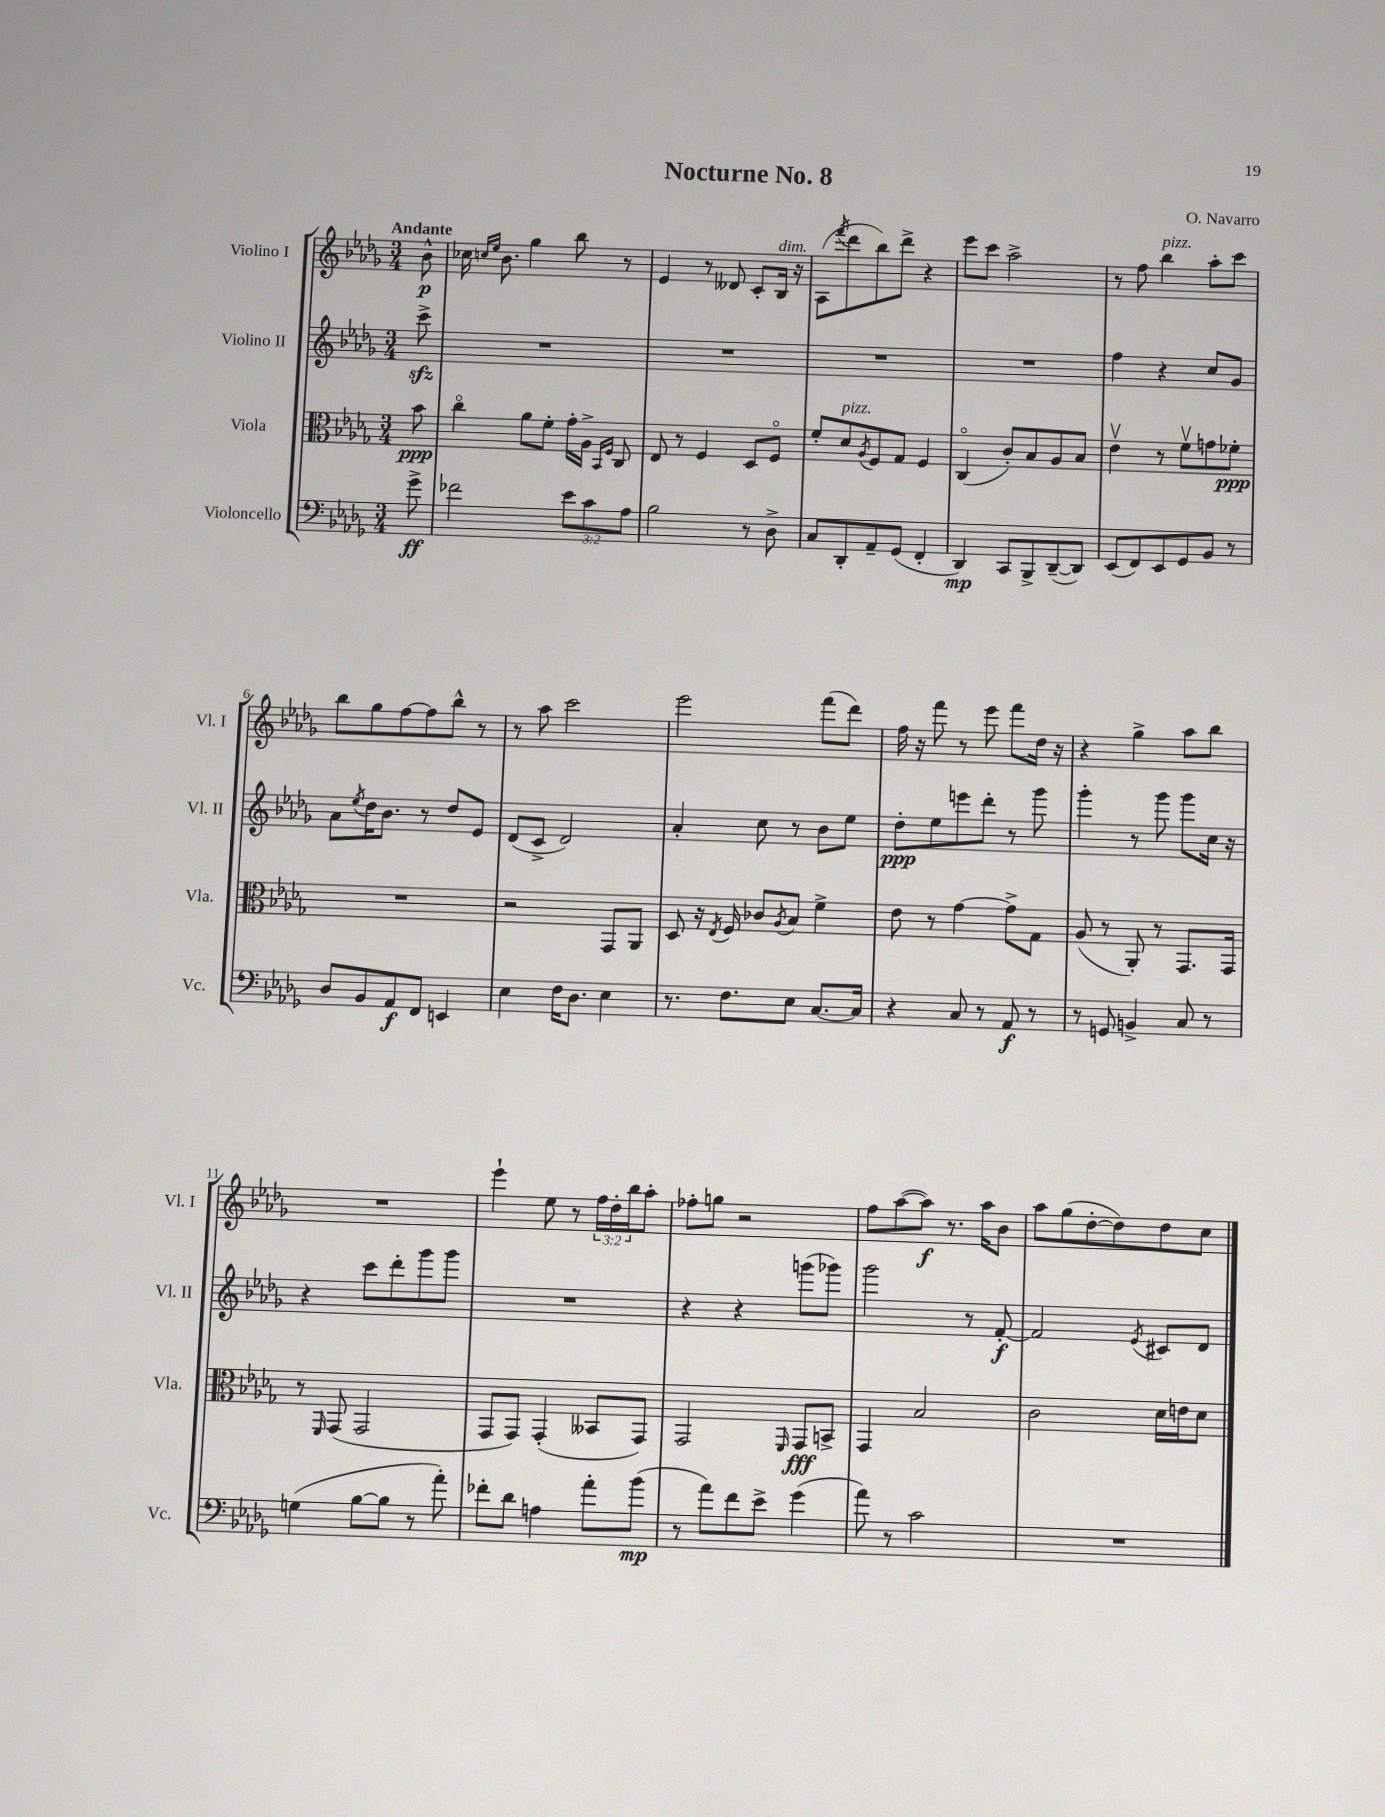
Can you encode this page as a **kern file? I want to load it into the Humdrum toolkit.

**kern	**kern	**kern	**kern
*staff4	*staff3	*staff2	*staff1
*clefF4	*clefC3	*clefG2	*clefG2
*k[b-e-a-d-g-]	*k[b-e-a-d-g-]	*k[b-e-a-d-g-]	*k[b-e-a-d-g-]
*M3/4	*M3/4	*M3/4	*M3/4
8g-^\	8b-\	8ccc^\	8b-^^\
=	=	=	=
2f-\	4cco\	2.r	16cc-\
.	.	.	16qqcc/LL
.	.	.	16qqee-/JJ
.	.	.	8.b-\
.	8a-\L	.	4gg-\
.	8f'\J	.	.
12e-\L	16g-'\LL	.	8bb-\
.	16A-^\JJ	.	.
12c\	.	.	.
.	16qqBB-/LL	.	.
.	16qqF/JJ	.	.
.	8C/	.	8r
12A-\J	.	.	.
=	=	=	=
2B-\	8E-/	2.r	4e-/
.	8r	.	.
.	4F/	.	8r
.	.	.	8d--/
8r	8D-/L	.	8c'/L
8D-^\	8Fo/J	.	16B-/Jk
.	.	.	16r
=	=	=	=
8C/L	8f'/L	2.r	(8A-\L
.	.	.	8qfff/
8DD-'/	8d-/	.	8ddd-\
.	8qA-/	.	.
8AA-~/	8F/	.	8bb-\)
(8GG-/J	8G-/J	.	8ddd-^\J
4FF'/	4F/	.	4r
=	=	=	=
4DD-/)	(4Co/	2.r	8eee-\L
.	.	.	8ccc\J
8CC/L	8c'/L)	.	2aa-^\
8BBB-^/	8B-/	.	.
([8DD-~/	8A-/	.	.
8DD-/]J)	8B-/J	.	.
=	=	=	=
(8EE-/L	4e-v\	4ff\	8r
8FF/)	.	.	8ff\
8EE-/	8r	4r	4bb-\
8GG-/	8fv\L	.	.
8BB-/J	8g\	8cc/L	8aa-'\L
8r	8f-'\J	8g-/J	8ccc\J
=	=	=	=
8D-/L	2.r	8a-\L	8bb-\L
.	.	8qee-/	.
8BB-/	.	16dd-\K	8gg-\
.	.	8.b-\J	.
8AA-/	.	.	[8ff\
8FF/J	.	8r	8ff\]
4EE/	.	8dd-/L	8bb-^^\J
.	.	8e-/J	8r
=	=	=	=
4E-\	2r	(8d-/L	8r
.	.	8c^/J	8aa-\
16F\LK	.	2d-/)	2ccc\
8.D-\J	.	.	.
4E-\	8GG-/L	.	.
.	8AA-/J	.	.
=	=	=	=
8.r	8D-/	4a-'/	2eee-\
.	16r	.	.
.	8qE-/	.	.
8.F\L	16F/	.	.
.	8c-/L	8cc\	.
.	8qA-/	.	.
8E-\J	8B-/J	8r	.
[8.C/L	4f^\	8b-\L	(8fff\L
.	.	8ee-\J	8ddd-\J)
16C/]Jk	.	.	.
=	=	=	=
4r	8e-\	8dd-'\L	16ff\
.	.	.	16r
.	8r	8ee-\	8fff\
8C/	[4g-\	8eee\	8r
8r	.	8ddd-'\J	8eee-\
8AA-/	8g-^\]L	8r	8fff\L
8r	8G-\J	8ggg-\	16dd-\Jk
.	.	.	16r
=	=	=	=
8r	(8A-/	4ggg-'\	4r
8GG/	8r	.	.
4BB^/	8AA-'/)	8r	4gg-^\
.	8r	8ggg-\	.
8C/	8.GG-/L	8ggg-\L	8aa-\L
8r	.	16cc\Jk	8bb-\J
.	16GG-/Jk	16r	.
=	=	=	=
(4G\	8r	4r	2.r
.	16qqFF/	.	.
.	(8GG-/	.	.
[8B-\L	2GG-/	8ccc\L	.
8B-\]J	.	8ddd-'\	.
8r	.	8ggg-\	.
8a-'\)	.	8ggg-\J	.
=	=	=	=
8f-'\L	8GG-/L	2.r	4eee-`\
8d-\J	8GG-/J)	.	.
4A\	(4GG-'/	.	8ee-\
.	.	.	8r
8a-'\L	8BB--/L	.	24ff\LL
.	.	.	24dd-'\
.	.	.	24bb-\J
(8b-\J	8GG-/J)	.	8aa-'\J
=	=	=	=
8r	2GG-/	4r	8ff-'\L
8a-\L)	.	.	8gg\J
8f\	.	4r	2r
8e-^\J	.	.	.
.	16qqFF/	.	.
(4g-\	8GG-/L	(8ggg\L	.
.	8BB^/J	8ggg-\J)	.
=	=	=	=
8a-\)	4GG-/	2ggg-\	8ff\L
8r	.	.	([8aa-\
2c\	2B-/	.	8aa-\]J)
.	.	.	8.r
.	.	8r	.
.	.	.	16aa-\LK
.	.	[8f'/	8b-\J
=	=	=	=
2.r	2c\	2f/]	8aa-\L
.	.	.	(8gg-\
.	.	.	[8dd-'\
.	.	.	8dd-\])
.	.	8qe-/	.
.	16d-\LL	8c#/L	8dd-\
.	16e\J	.	.
.	8d-\J	8d-/J	8cc\J
==	==	==	==
*-	*-	*-	*-
